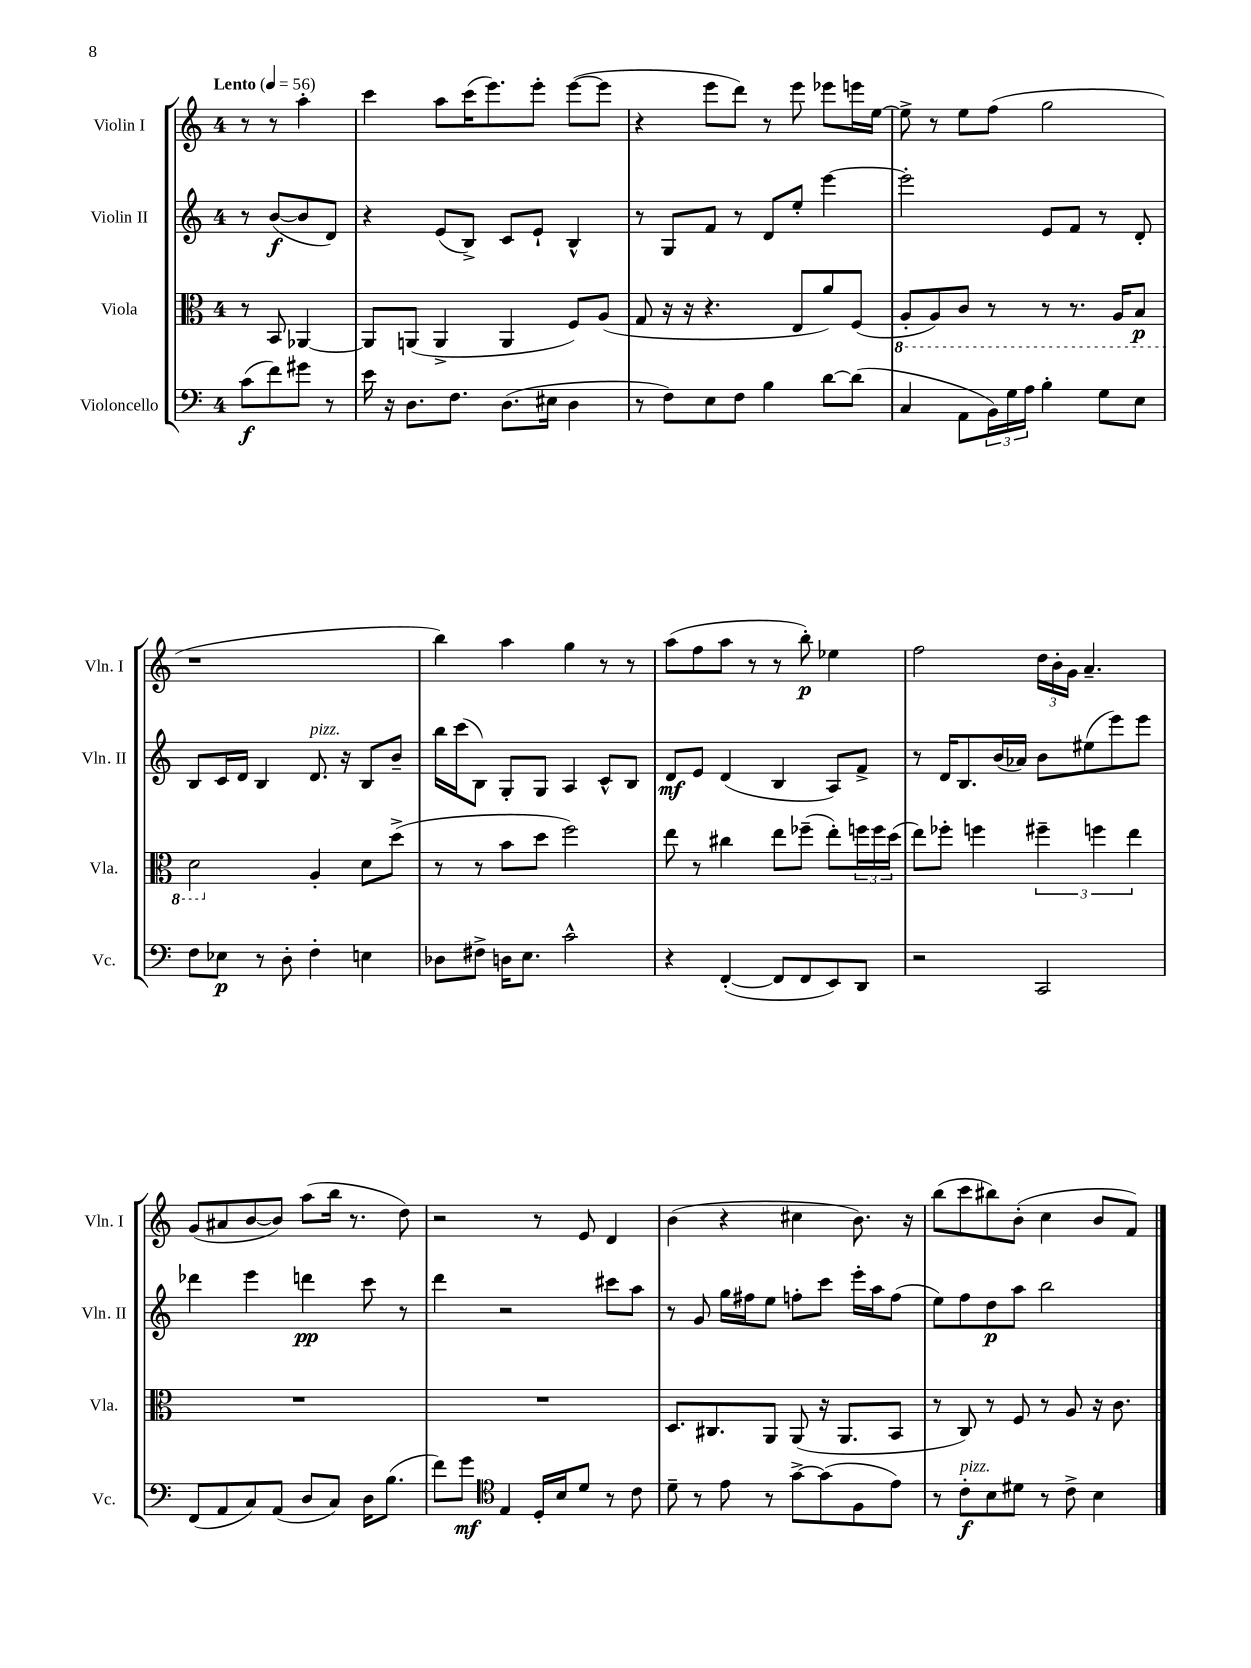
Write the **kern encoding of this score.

**kern	**kern	**kern	**kern
*staff4	*staff3	*staff2	*staff1
*clefF4	*clefC3	*clefG2	*clefG2
*k[]	*k[]	*k[]	*k[]
*M4/4	*M4/4	*M4/4	*M4/4
*MM56	*MM56	*MM56	*MM56
(8c\L	8r	8r	8r
8f\)	8BB/	([8b/L	8r
8g#\J	[4AA-/	8b/]	4aa'\
8r	.	8d/J)	.
=	=	=	=
16e\	8AA-/]L	4r	4ccc\
16r	.	.	.
8.D\L	(8AA/J	.	.
.	4AA^/	(8e/L	8aa\L
8.F\J	.	.	.
.	.	8B^/J)	(16ccc\K
.	.	.	8.eee\)
(8.D\L	4AA/	8c/L	.
.	.	8e`/J	8eee'\J
16E#\Jk	.	.	.
4D\	8F/L)	4B^^/	([8eee\L
.	(8A/J	.	8eee\]J
=	=	=	=
8r	8G/	8r	4r
8F\L)	16r	8G/L	.
.	16r	.	.
8E\	4.r	8f/J	8eee\L
8F\J	.	8r	8ddd\J)
4B\	.	8d/L	8r
.	8E/L	8ee'/J	8eee\
[8d\L	8a/)	[4eee\	8eee-\L
(8d\]J	(8F/J	.	16eee\L
.	.	.	[16ee\JJ
=	=	=	=
4C/	8AA'/L	2eee'\]	8ee^\]
.	8AA/)	.	8r
8AA\L	8C/J	.	8ee\L
24BB\L)	8r	.	(8ff\J
24G\	.	.	.
24A\JJ	.	.	.
4B'\	8r	8e/L	2gg\
.	8.r	8f/J	.
8G\L	.	8r	.
.	16AA/LK	.	.
8E\J	8BB/J	8d'/	.
=	=	=	=
8F\L	2D\	8B/L	1r
8E-\J	.	16c/L	.
.	.	16d/JJ	.
8r	.	4B/	.
8D'\	.	.	.
4F'\	4A'/	8.d/	.
.	.	16r	.
4E\	8d\L	8B/L	.
.	(8dd^\J	8b~/J	.
=	=	=	=
8D-\L	8r	16bb\LL	4bb\)
.	.	(16ccc\J	.
8F#^\J	8r	8B\J)	.
16D\LK	8b\L	8G'/L	4aa\
8.E\J	.	.	.
.	8dd\J	8G/J	.
2c^^\	2ff\)	4A/	4gg\
.	.	8c^^/L	8r
.	.	8B/J	8r
=	=	=	=
4r	8ee\	8d/L	(8aa\L
.	8r	8e/J	8ff\
([4FF'/	4cc#\	(4d/	8aa\J
.	.	.	8r
8FF/]L	8ee\L	4B/	8r
8FF/	(8ff-~\J	.	8bb'\)
8EE/)	8ee'\L)	8A/L)	4ee-\
8DD/J	24ff\L	8f^/J	.
.	24ff\	.	.
.	(24dd\JJ	.	.
=	=	=	=
2r	8ee\L)	8r	2ff\
.	8ff-'\J	16d/LK	.
.	.	8.B/	.
.	4ff\	.	.
.	.	(16b/L	.
.	.	16a-/JJ)	.
2CC/	6ff#~\	8b\L	24dd\LL
.	.	.	24b'\
.	.	.	24g\JJ
.	.	(8ee#\	4.a~/
.	6ff\	.	.
.	.	8eee\)	.
.	6ee\	.	.
.	.	8eee\J	.
=	=	=	=
(8FF/L	1r	4ddd-\	(8g/L
8AA/	.	.	8a#/
8C/)	.	4eee\	[8b/
(8AA/J	.	.	8b/]J)
8D/L	.	4ddd\	(8aa\L
8C/J)	.	.	16bb\Jk
.	.	.	8.r
16D\LK	.	8ccc\	.
(8.B\J	.	.	.
.	.	8r	8dd\)
=	=	=	=
8f\L)	1r	4ddd\	2r
8g\J	.	.	.
*clefC4	*	*	*
4E/	.	2r	.
16D'/LL	.	.	8r
16B/J	.	.	.
8d/J	.	.	8e/
8r	.	8ccc#\L	4d/
8c\	.	8aa\J	.
=	=	=	=
8d~\	8.D/L	8r	(4b\
8r	.	8g/	.
.	8.C#/	.	.
8e\	.	16gg\LL	4r
.	.	16ff#\J	.
8r	8AA/J	8ee\J	.
[8g^\L	(8AA/	8ff'\L	4cc#\
(8g\]	16r	8ccc\J	.
.	8.AA/L	.	.
8F\	.	16eee'\LL	8.b\)
.	.	16aa\J	.
8e\J)	8BB/J	(8ff\J	.
.	.	.	16r
=	=	=	=
8r	8r	8ee\L)	(8bb\L
8c'\L	8C/)	8ff\	8ccc\
8B\	8r	8dd\	8bb#\)
8d#\J	8F/	8aa\J	(8b'\J
8r	8r	2bb\	4cc\
8c^\	8A/	.	.
4B\	16r	.	8b/L
.	8.c\	.	.
.	.	.	8f/J)
==	==	==	==
*-	*-	*-	*-
